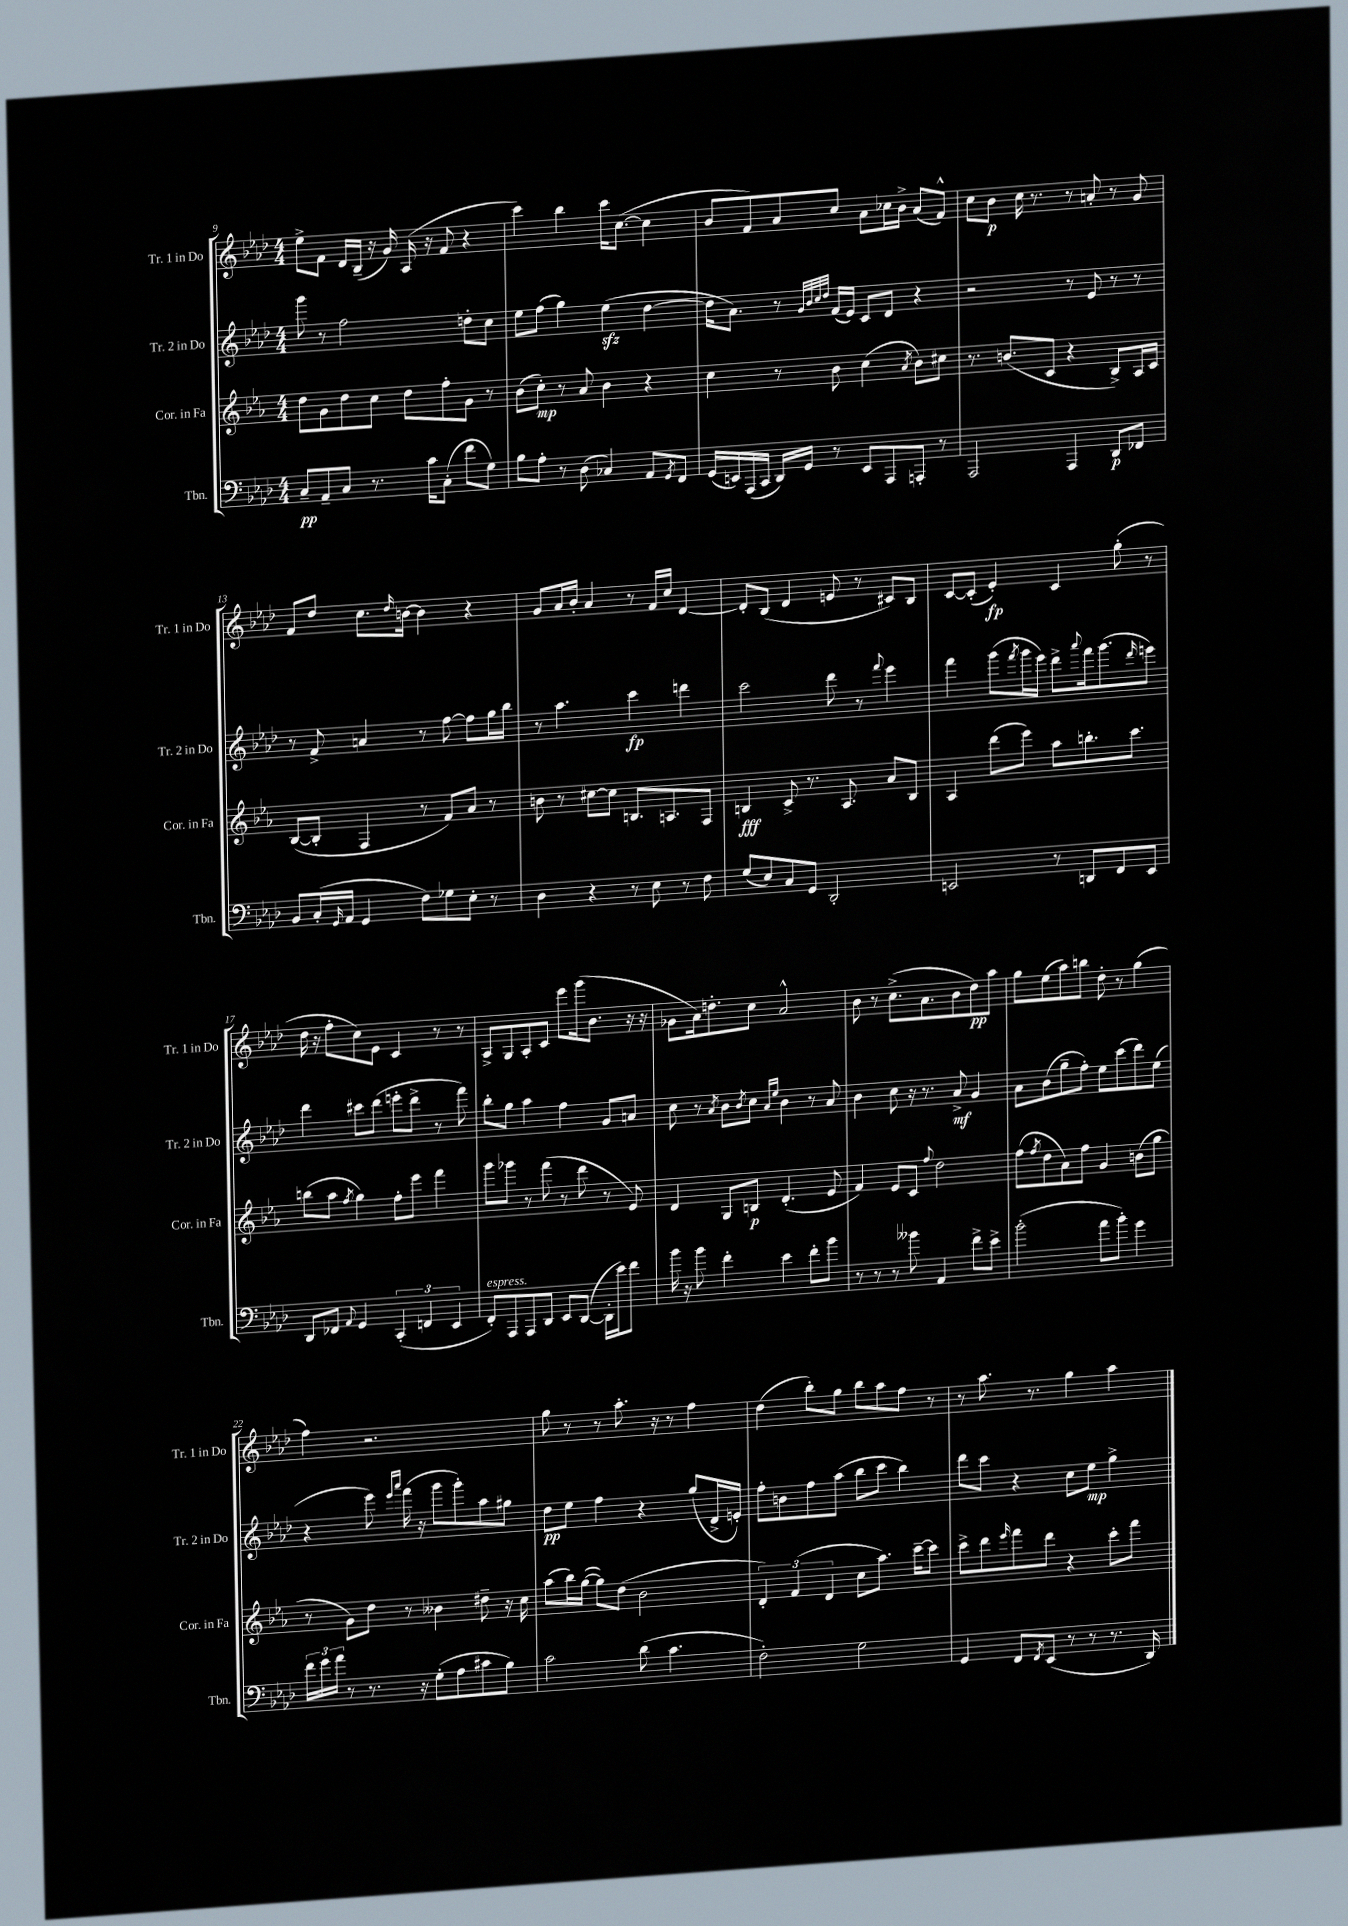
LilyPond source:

<<
\new StaffGroup <<
\new Staff = "s0" \with { instrumentName = "Tr. 1 in Do" shortInstrumentName = "Tr. 1 in Do" } {
    \clef treble \key aes \major \numericTimeSignature \time 4/4
    ees''8-> f'8 des'16 bes16--( r16 g'16) aes16( r16 f'8 r4 |
    c'''4) bes''4 c'''16 c''8.~( c''4 |
    bes'8 f'8) aes'8 c''8 aes'8 ces''16 bes'16-> aes'8( f'8-^) |
    c''8 bes'8\p c''16 r8. r8 a'8-. r8 g'8 |
    f'8 des''8 c''8. \grace { des''16 } b'16~ b'4 r4 |
    g'8 aes'16 bes'16-. aes'4 r8 f'16 c''16 des'4~ |
    des'8-. bes8( des'4 e'8 r8 cis'8) bes8 |
    c'8~ c'8-.( ees'4-.\fp) c'4 g''8-.( r8 |
    des''16 r16 f''8-. c''8) ees'8 c'4 r8 r8 |
    aes8-> g8 aes8-. c'8 ees'''8 g'''16( bes'8. r16 r16 |
    ges'8 aes'16) d''8.-. c''8 aes'2-^ |
    bes'8 r8 c''8.->( aes'8. bes'8 des''8\pp) aes''8 |
    g''8 ees''8( aes''8) b''8 des''8-. r8 g''4( |
    f''4) r2. |
    g''8 r8 r8 aes''8.-. r16 r8 f''4 |
    des''4( bes''8-.) g''8 bes''8 aes''8 f''8 r8 |
    r8 aes''8. r8. g''4 aes''4 \bar "|." |
}
\new Staff = "s1" \with { instrumentName = "Tr. 2 in Do" shortInstrumentName = "Tr. 2 in Do" } {
    \clef treble \key aes \major \numericTimeSignature \time 4/4
    g'''8 r8 f''2 d''8-. c''8 |
    ees''8 f''8( g''4) ees''4\sfz( des''4~ |
    des''16 aes'8.) r8 \grace { g'32 bes'32 c''32 des''32 } f'16( ees'16) c'8 des'8 r4 |
    r2 r8 ees'8 r8 r8 |
    r8 f'8-> a'4 r8 f''8~ f''8 g''16 bes''16 |
    r8 aes''4. c'''4\fp d'''4 |
    c'''2 des'''8 r8 \appoggiatura { f'''8 } ees'''4 |
    f'''4 g'''8( \acciaccatura { f'''8 } g'''16 ees'''16) des'''8-> \appoggiatura { aes'''8 } f'''16 g'''8.( \grace { des'''16 } e'''8) |
    des'''4 cis'''8 des'''8( e'''8-. des'''8-> r8 f'''8) |
    bes''8-. g''8 aes''4 f''4 g'8 a'8 |
    c''8 r8 \acciaccatura { aes'8 } bes'8 \acciaccatura { bes'8 } c''8 \grace { aes'16 ees''16 } bes'4 r8 aes'8 |
    bes'4 c''8 r16 r8. aes'8->\mf g'4 |
    aes'8 bes'8( g''8-- f''8-.) ees''8 c'''8( des'''8) ees''8( |
    r4 ees'''8) \grace { ees'''16 aes'''16 } f'''16( r16 g'''8 g'''8-.) aes''8 gis''8 |
    des''8\pp ees''8 f''4 r4 g''8( des'16-> e'16-.) |
    f''8-. b'8 f''8 aes''8( bes''8 c'''8 bes''4) |
    des'''8 c'''8 r4 c''8 ees''8\mp g''4-> \bar "|." |
}
\new Staff = "s2" \with { instrumentName = "Cor. in Fa" shortInstrumentName = "Cor. in Fa" } {
    \clef treble \key ees \major \numericTimeSignature \time 4/4
    d''8 g'8 d''8 c''8 d''8 f''8-. g'8 r8 |
    bes'8( c''8-.\mp) r8 aes'8 bes'4 r4 |
    c''4 r8 bes'8 c''4( \acciaccatura { aes'8 } bes'8) cis''8 |
    r8. b'8.( c'8 r4 bes8->) aes16 c'16 |
    bes8~( bes8-. f4 r8 f'8) aes'8 r8 |
    b'8 r8 cis''8~ cis''8 b8. a8. f8 |
    b4\fff c'8-> r8. aes8. aes'8 b8 |
    aes4 d'''8( ees'''8) aes''8 b''8.-. c'''8. |
    b''8( aes''8 \acciaccatura { f''8 } g''4) f''8-. ees'''8 f'''4 |
    g'''8 ges'''8 r8 f'''8( r8 d'''8 r8 ees'8) |
    d'4 g8 b8\p d'4.-.( ees'8 |
    f'4) ees'8 c'8 \appoggiatura { f''8 } d''2 |
    f''8( \acciaccatura { f''8 } d''8 aes'8) f''8 g'4 b'8( g''8 |
    r8 g'8) d''8 r8 beses'4 dis''8-- r16 c''16 |
    aes''8( bes''16) g''16~( g''8) d''8( bes'2 |
    \tuplet 3/2 { d'4-.) f'4( d'4 } c''8 aes''8.) c'''16~-- c'''8 |
    c'''8-> d'''8 \grace { ees'''16 } f'''8 d'''8 r4 c'''8-. f'''8 \bar "|." |
}
\new Staff = "s3" \with { instrumentName = "Tbn." shortInstrumentName = "Tbn." } {
    \clef bass \key aes \major \numericTimeSignature \time 4/4
    c8--\pp aes,8-- c8 r8. c'16 c8-.( f'8 g8) |
    bes8 aes8-. r8 des8( ces4) aes,8 \acciaccatura { g,8 } f,8 |
    g,16( e,16) aes,,16( c,16 des,16) g,16 r8 e,8 aes,,8 a,,8-. r8 |
    aes,,2 aes,,4 des,8\p fes,8 |
    bes,8 c16-.( \grace { g,16 } aes,16 g,4 f8) ges8 ees8-. r8 |
    des4 r4 r8 ees8 r8 f8 |
    g8( ees8) c8 g,8 des,2-. |
    e,2 r8 d,8 f,8 e,8 |
    des,8 fes,8 \appoggiatura { aes,8 } g,4 \tuplet 3/2 { c,4-.( f,4 ees,4 } |
    f,8-.^\markup { \italic "espress." }) aes,,8 aes,,8 des,8 ees,8 des,8~( des,16-. ees'16) f'8 |
    bes'16 r16 bes'8 f'4-. ees'4 f'8-. bes'8 |
    r8 r8 r8 beses'8 aes,4 f'8-> ees'8-> |
    bes'2-.( aes'8 bes'8-.) g'4 |
    \tuplet 3/2 { f'16 g'16 aes'16 } r8 r8. r16 g8-.( aes8 cis'8 bes8) |
    c'2 des'8( c'4. |
    f2-.) g2 |
    g,4 f,8 \acciaccatura { f,8 } ees,8( r8 r8 r8. des,16) \bar "|." |
}
>>
>>
\layout { \context { \Score currentBarNumber = #9 } }
